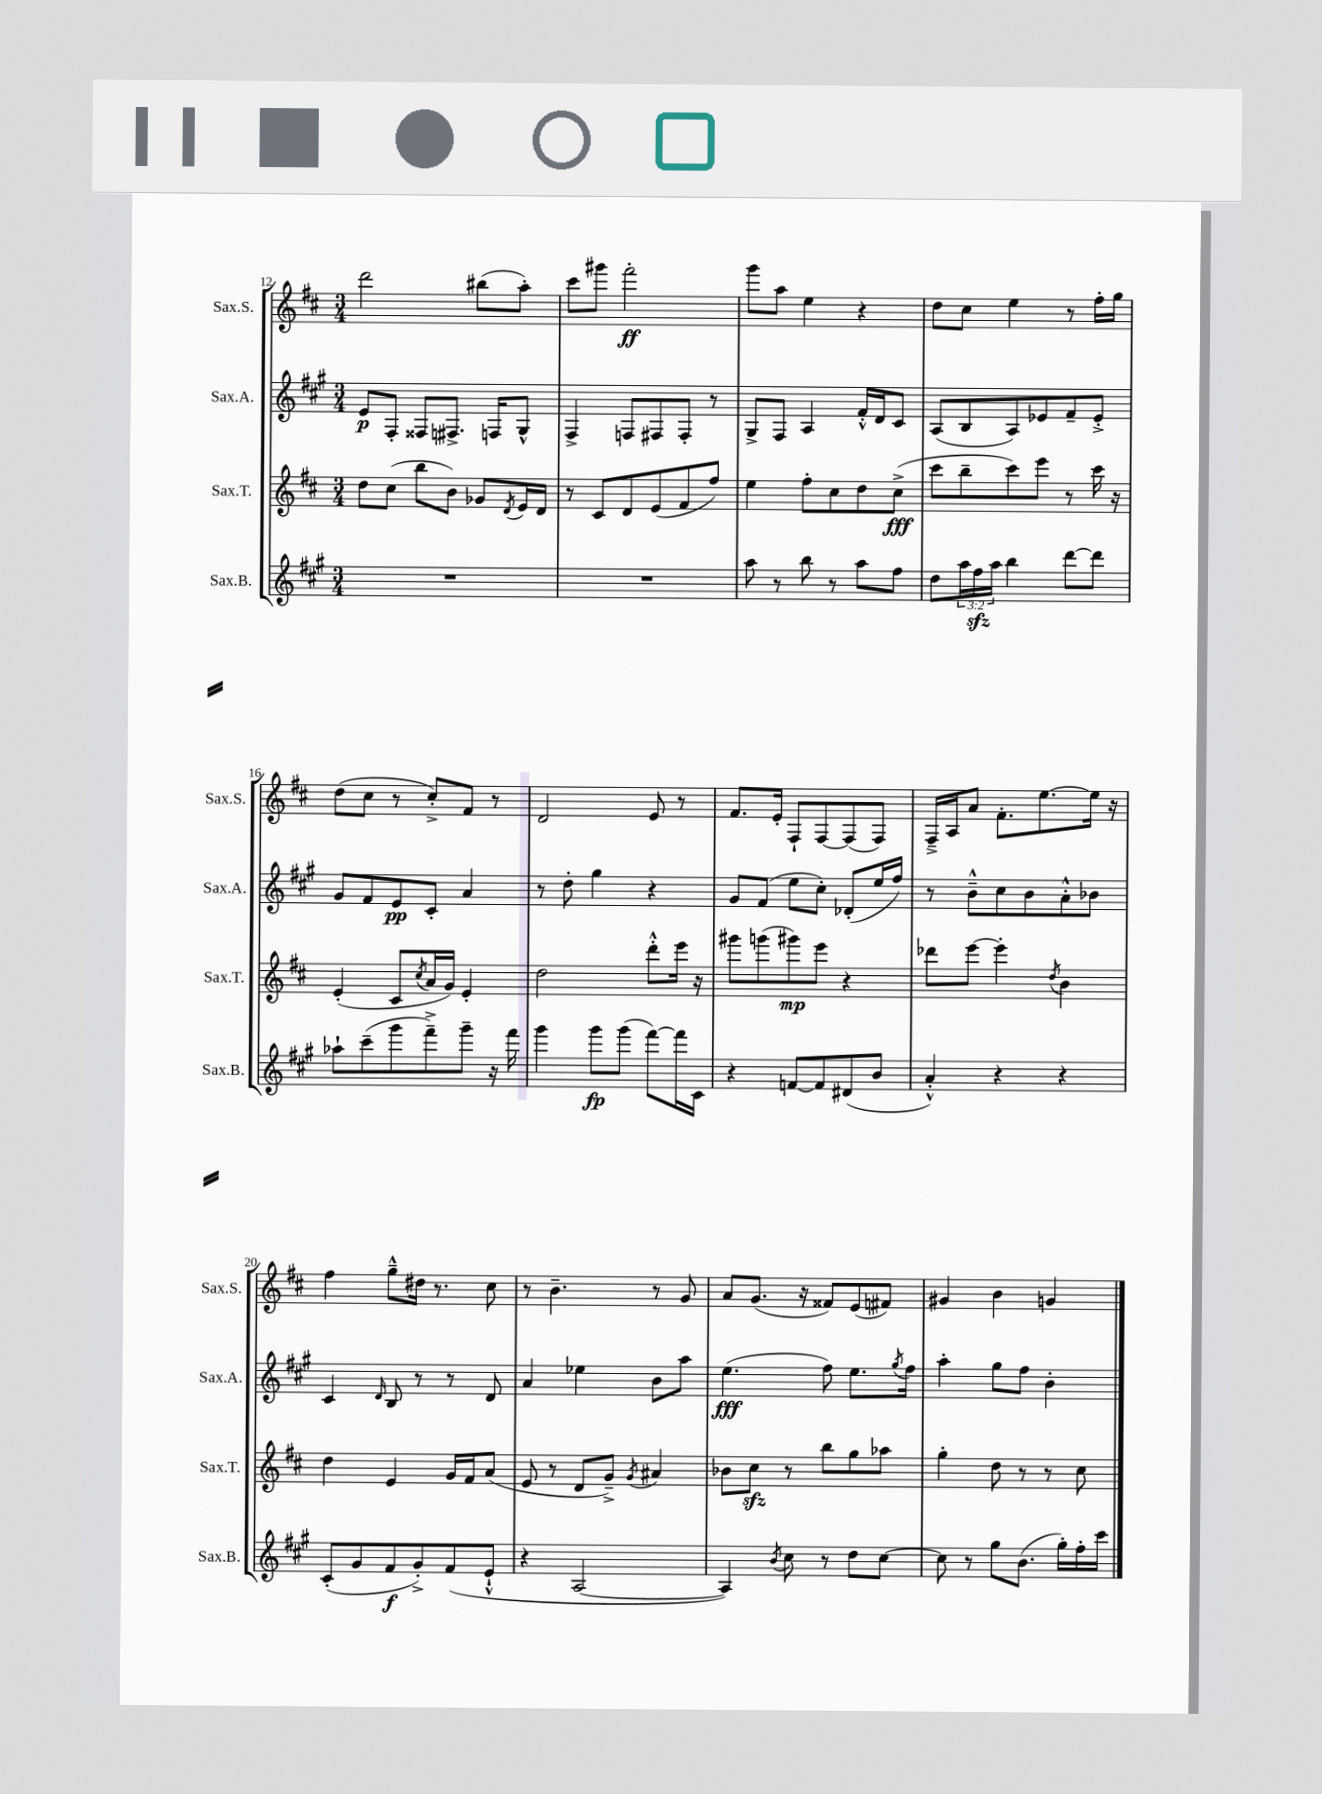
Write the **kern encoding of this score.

**kern	**dynam	**kern	**dynam	**kern	**dynam	**kern	**dynam
*part4	*part4	*part3	*part3	*part2	*part2	*part1	*part1
*staff4	*staff4	*staff3	*staff3	*staff2	*staff2	*staff1	*staff1
*I"Sax.B.	*	*I"Sax.T.	*	*I"Sax.A.	*	*I"Sax.S.	*
*I'Sax.B.	*	*I'Sax.T.	*	*I'Sax.A.	*	*I'Sax.S.	*
*clefG2	*	*clefG2	*	*clefG2	*	*clefG2	*
*k[f#c#g#]	*	*k[f#c#]	*	*k[f#c#g#]	*	*k[f#c#]	*
*M3/4	*	*M3/4	*	*M3/4	*	*M3/4	*
=12	=12	=12	=12	=12	=12	=12	=12
2.r	.	8dd\L	.	8e/L	p	2ddd\	.
.	.	(8cc#\J	.	8F#'/J	.	.	.
.	.	8bb\L	.	8F##X/L	.	.	.
.	.	8b\J)	.	8.F#X^/J	.	.	.
.	.	8g-X/L	.	.	.	(8bb#X\L	.
.	.	.	.	16Fn/KL	.	.	.
.	.	8qd/	.	.	.	.	.
.	.	16e/L	.	8G#^^/J	.	8aa'\J)	.
.	.	16d/JJ	.	.	.	.	.
=13	=13	=13	=13	=13	=13	=13	=13
2.r	.	8r	.	4F#^/	.	8ccc#\L	.
.	.	8c#/L	.	.	.	8ggg#X\J	.
.	.	8d/	.	8Fn/L	.	2fff#'\	ff
.	.	(8e/	.	8F#X/	.	.	.
.	.	8f#/	.	8F#'/J	.	.	.
.	.	8ff#/J)	.	8r	.	.	.
=14	=14	=14	=14	=14	=14	=14	=14
8aa\	.	4ee\	.	8G#^/L	.	8ggg\L	.
8r	.	.	.	8F#/J	.	8aa\J	.
8bb\	.	8ff#'\L	.	4A/	.	4ee\	.
8r	.	8cc#\	.	.	.	.	.
8aa\L	.	8dd\	.	16f#'^^/LL	.	4r	.
.	.	.	.	16d/J	.	.	.
8ff#\J	.	(8cc#^\J	fff	8c#/J	.	.	.
=15	=15	=15	=15	=15	=15	=15	=15
8dd\L	.	8ccc#\L	.	(8A/L	.	8dd\L	.
24aa\L	.	8bb~\	.	8B/	.	8cc#\J	.
24ff#zz\	.	.	.	.	.	.	.
24aa\JJ	.	.	.	.	.	.	.
4bb\	.	8ccc#\)	.	8A/)	.	4ee\	.
.	.	8eee\J	.	8e-X/	.	.	.
[8ddd\L	.	8r	.	8f#~/	.	8r	.
8ddd\J]	.	16ccc#\	.	8e-'^/J	.	16ff#'\LL	.
.	.	16r	.	.	.	16gg\JJ	.
!!LO:LB:g=z
=16	=16	=16	=16	=16	=16	=16	=16
8aa-X`\L	.	(4e'/	.	8g#/L	.	(8dd\L	.
(8ccc#~\	.	.	.	8f#/	.	8cc#\J	.
8ggg#\	.	8c#/L	.	8e/	pp	8r	.
.	.	8qcc#/	.	.	.	.	.
8fff#~^\)	.	16a/L	.	8c#'/J	.	8cc#'^/L)	.
.	.	16g/JJ)	.	.	.	.	.
8ggg#~\J	.	4e'/	.	4a/	.	8f#/J	.
16r	.	.	.	.	.	8r	.
16fff#\	.	.	.	.	.	.	.
=17	=17	=17	=17	=17	=17	=17	=17
4ggg#\	.	2dd\	.	8r	.	2d/	.
.	.	.	.	8dd'\	.	.	.
8ggg#\L	fp	.	.	4gg#\	.	.	.
(8ggg#\J	.	.	.	.	.	.	.
[8fff#\L)	.	8ddd'^^\L	.	4r	.	8e/	.
16fff#\L]	.	16eee\Jk	.	.	.	8r	.
16c#\JJ	.	16r	.	.	.	.	.
=18	=18	=18	=18	=18	=18	=18	=18
4r	.	8ggg#X\L	.	8g#/L	.	8.f#/L	.
.	.	(8gggn\	.	(8f#/J	.	.	.
.	.	.	.	.	.	16e'/Jk	.
[8fn/L	.	8ggg#X\)	mp	8ee\L	.	8F#`/L	.
8f/]	.	8eee\J	.	8cc#'\J)	.	[8F#/	.
(8d#X/	.	4r	.	(8d-X'/L	.	(8F#/]	.
8b/J	.	.	.	16ee/L	.	8F#/J)	.
.	.	.	.	16ff#/JJ)	.	.	.
=19	=19	=19	=19	=19	=19	=19	=19
4a'^^/)	.	8ddd-X\L	.	8r	.	16F#~^/LL	.
.	.	.	.	.	.	16A/J	.
.	.	[8eee\J	.	8b~^^\L	.	8a/J	.
4r	.	4eee'\]	.	8cc#\	.	8.f#'\L	.
.	.	.	.	8b\	.	.	.
.	.	.	.	.	.	[8.ee\	.
.	.	8qdd/	.	.	.	.	.
4r	.	4b\	.	8a'^^\	.	.	.
.	.	.	.	8b-X\J	.	16ee\Jk]	.
.	.	.	.	.	.	16r	.
!!LO:LB:g=z
=20	=20	=20	=20	=20	=20	=20	=20
(8c#'/L	.	4dd\	.	4c#/	.	4ff#\	.
8g#/	.	.	.	.	.	.	.
.	.	.	.	16qqd/	.	.	.
8f#/	f	4e/	.	8B/	.	8gg~^^\L	.
8g#'^/)	.	.	.	8r	.	16dd#X\Jk	.
.	.	.	.	.	.	8.r	.
(8f#/	.	16g/LL	.	8r	.	.	.
.	.	16f#/J	.	.	.	.	.
8e`^^/J	.	(8a/J	.	8d/	.	8cc#\	.
=21	=21	=21	=21	=21	=21	=21	=21
4r	.	8e/	.	4a/	.	8r	.
.	.	8r	.	.	.	4.b~\	.
[2A/	.	8d/L	.	4ee-X\	.	.	.
.	.	8g~^/J)	.	.	.	.	.
.	.	8qg/	.	.	.	.	.
.	.	4a#X/	.	8b\L	.	8r	.
.	.	.	.	8aa\J	.	8g/	.
=22	=22	=22	=22	=22	=22	=22	=22
4A/])	.	8b-X\L	.	(4.ee\	fff	8a/L	.
.	.	8cc#zz\J	.	.	.	(8.g/J	.
8qb/	.	.	.	.	.	.	.
8cc#\	.	8r	.	.	.	.	.
.	.	.	.	.	.	16r	.
8r	.	8bb\L	.	8ff#\)	.	8f##X/L)	.
8dd\L	.	8gg\	.	8.ee\L	.	(8e/	.
[8cc#\J	.	8aa-X\J	.	.	.	8f#X/J)	.
.	.	.	.	8qgg#/	.	.	.
.	.	.	.	16ff#\Jk	.	.	.
=23	=23	=23	=23	=23	=23	=23	=23
8cc#\]	.	4gg'\	.	4aa'\	.	4g#X/	.
8r	.	.	.	.	.	.	.
8gg#\L	.	8dd\	.	8gg#\L	.	4b\	.
(8.b\J	.	8r	.	8ff#\J	.	.	.
.	.	8r	.	4b'\	.	4gn/	.
16gg#'\LL)	.	.	.	.	.	.	.
16ff#'\	.	8cc#\	.	.	.	.	.
16ccc#\JJ	.	.	.	.	.	.	.
==	==	==	==	==	==	==	==
*-	*-	*-	*-	*-	*-	*-	*-
